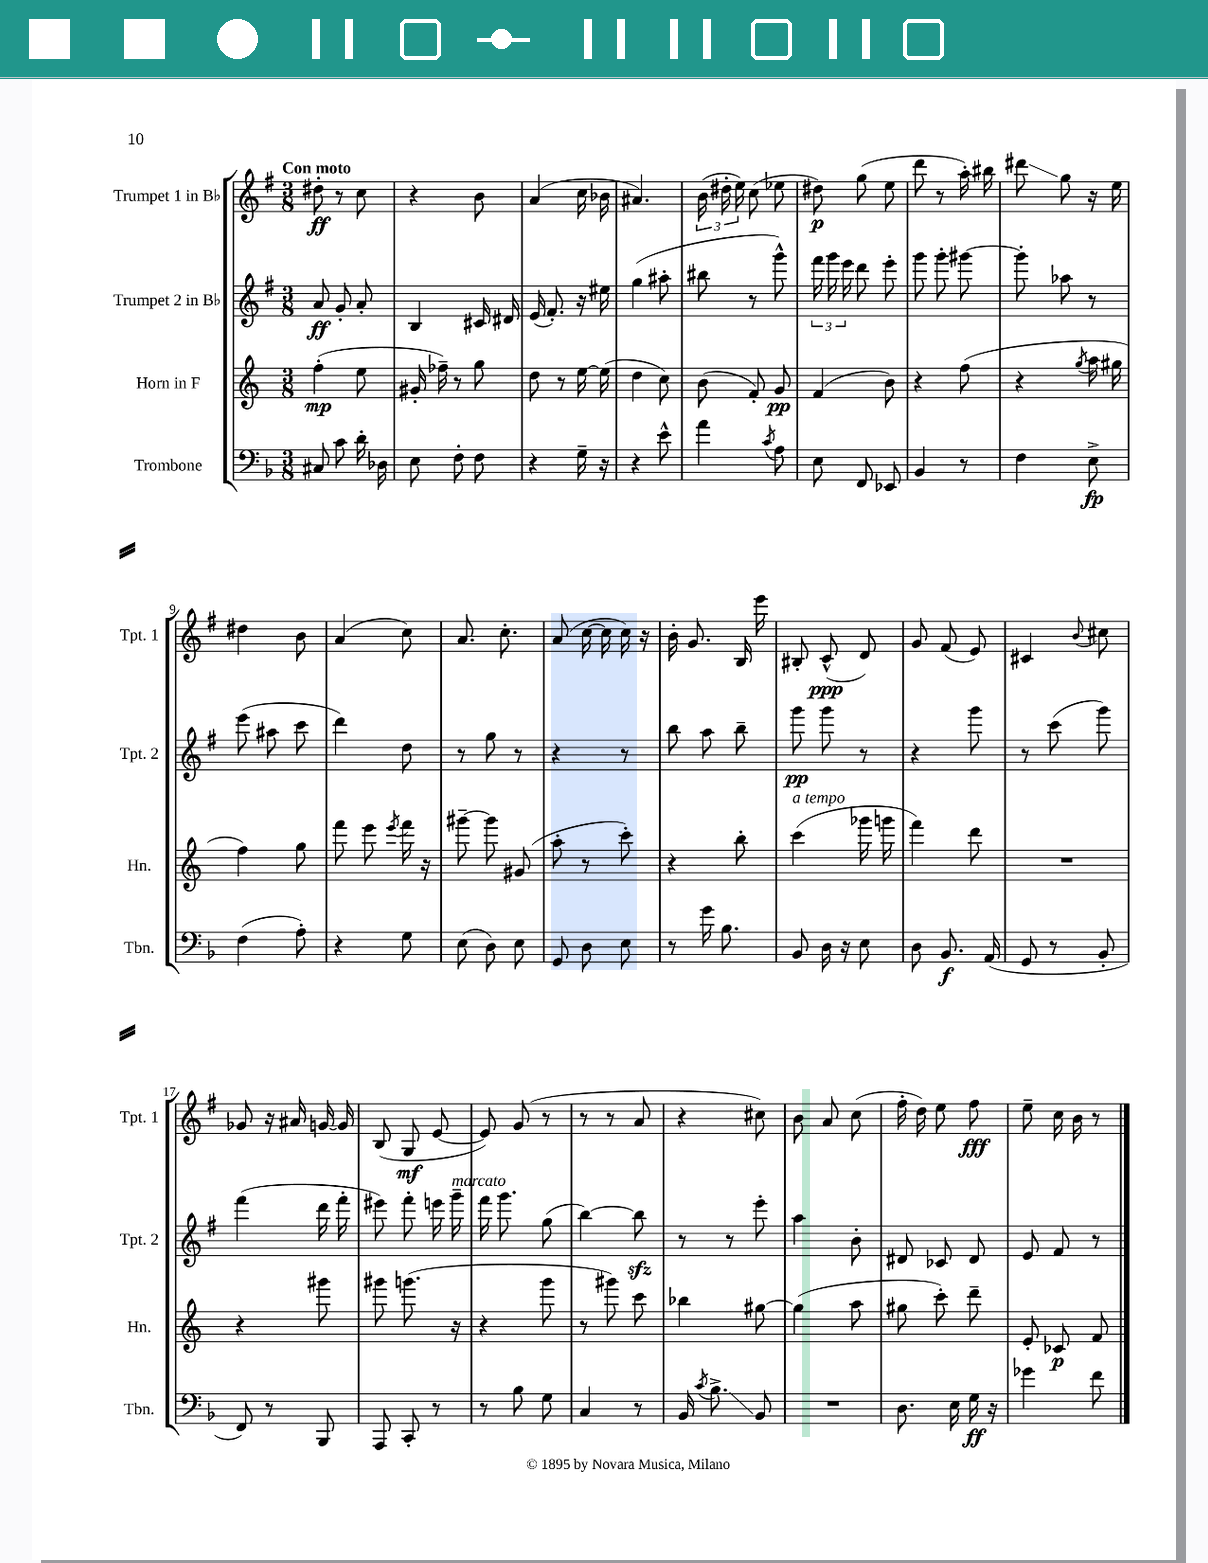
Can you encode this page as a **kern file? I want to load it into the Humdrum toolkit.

**kern	**kern	**kern	**kern
*staff4	*staff3	*staff2	*staff1
*clefF4	*clefG2	*clefG2	*clefG2
*k[b-]	*k[]	*k[f#]	*k[f#]
*M3/8	*M3/8	*M3/8	*M3/8
8C#/	(4ff'\	8a/	8dd#'\
8c\	.	8g'/	8r
16d'\	8ee\	8a'/	8cc\
16D-\	.	.	.
=	=	=	=
8E\	16g#'/	4B/	4r
.	16ff-~\)	.	.
8F'\	8r	.	.
8F\	8gg\	16c#/	8b\
.	.	16d#/	.
=	=	=	=
4r	8dd\	(16e/	(4a/
.	.	8.f#'/)	.
.	8r	.	.
16G~\	[16ee\	16r	16cc\
16r	(16ee\]	16ee#\	16b-\
=	=	=	=
4r	4dd\	(4gg\	4.a#/)
8e^^\	8cc\)	8aa#'\	.
=	=	=	=
4a\	(8b\	8bb#\	(24b\
.	.	.	24dd#'\
.	.	.	24ee\)
.	8f'/)	8r	(8cc\
8qc/	.	.	.
8A\	8g/	8ggg^^\)	8ee-\
=	=	=	=
8E\	(4f/	24fff#\	8dd#\)
.	.	24ggg\	.
.	.	24eee\	.
8FF/	.	8ddd\	(8gg\
8EE-/	8b\)	8eee'\	8ee\
=	=	=	=
4BB-/	4r	8ggg\	8ddd\
.	.	8ggg'\	8r
8r	(8ff\	[8ggg#\	16aa'\)
.	.	.	16bb#\
=	=	=	=
4F\	4r	8ggg#'\]	8ddd#\
.	.	8aa-\	8gg\
.	8qgg/	.	.
8E^\	16aa\	8r	16r
.	16gg#\	.	16ee\
=	=	=	=
(4F\	4ff\)	(8eee\	4dd#\
.	.	8aa#\	.
8A'\)	8gg\	8ccc\	8b\
=	=	=	=
4r	8fff\	4ddd\)	(4a/
.	8eee\	.	.
.	8qeee/	.	.
8G\	16fff\	8dd\	8cc\)
.	16r	.	.
=	=	=	=
(8E\	[8ggg#~\	8r	8.a/
8D\)	8ggg#\]	8gg\	.
.	.	.	8.cc'\
8E\	(8g#/	8r	.
=	=	=	=
8GG/	8aa'\	4r	(8a/
8D\	8r	.	[16cc\
.	.	.	16cc\]
8E\	8ccc'\)	8r	16cc\)
.	.	.	16r
=	=	=	=
8r	4r	8bb\	16b'\
.	.	.	8.g/
16g\	.	8aa\	.
8.B-\	.	.	.
.	8bb'\	8bb~\	16B/
.	.	.	16eee\
=	=	=	=
8BB-/	(4ccc\	8ggg\	8B#'/
16D\	.	8ggg\	(8c^^/
16r	.	.	.
8E\	16ggg-\	8r	8d/)
.	16ggg\	.	.
=	=	=	=
8D\	4fff\)	4r	8g/
8.BB-/	.	.	(8f#/
.	8ddd\	8ggg\	8e/)
(16AA/	.	.	.
=	=	=	=
8GG/	4.r	8r	4c#/
8r	.	(8ccc\	.
.	.	.	8qqb/
8BB-'/	.	8ggg\)	8cc#\
=	=	=	=
8FF/)	4r	(4fff#\	8g-/
8r	.	.	16r
.	.	.	16a#/
8BBB-/	8ggg#\	16ddd\	[16g/
.	.	16fff#'\	16g/]
=	=	=	=
8AAA/	8ggg#\	8eee#\)	(8B/
8CC'/	(8.ggg\	8fff#'\	8G/
8r	.	16eee\	[8e/
.	16r	16ggg~\	.
=	=	=	=
8r	4r	16fff#\	8e/])
.	.	8.ggg\	.
8B-\	.	.	(8g/
8G\	8ggg\	(8gg\	8r
=	=	=	=
4C/	8r	[4bb\)	8r
.	8ggg#\)	.	8r
8r	8ccc\	8bb\]	8a/
=	=	=	=
16BB-/	4bb-\	8r	4r
8qc/	.	.	.
8.B-^\	.	.	.
.	.	8r	.
8BB-/	[8gg#\	8eee'\	8cc#\)
=	=	=	=
4.r	(4gg#\]	4aa\	8b\
.	.	.	8a/
.	8aa\	8b'\	(8cc\
=	=	=	=
8.D\	8gg#\	8d#/	16ff#'\
.	.	.	16dd\)
.	8ccc'\)	8c-/	8ee\
16E\	.	.	.
16G\	8ddd~\	8d#/	8ff#\
16r	.	.	.
=	=	=	=
4g-\	8e'/	8e/	8ee~\
.	8c-/	8f#/	16cc\
.	.	.	16b\
8f\	8f/	8r	8r
==	==	==	==
*-	*-	*-	*-
